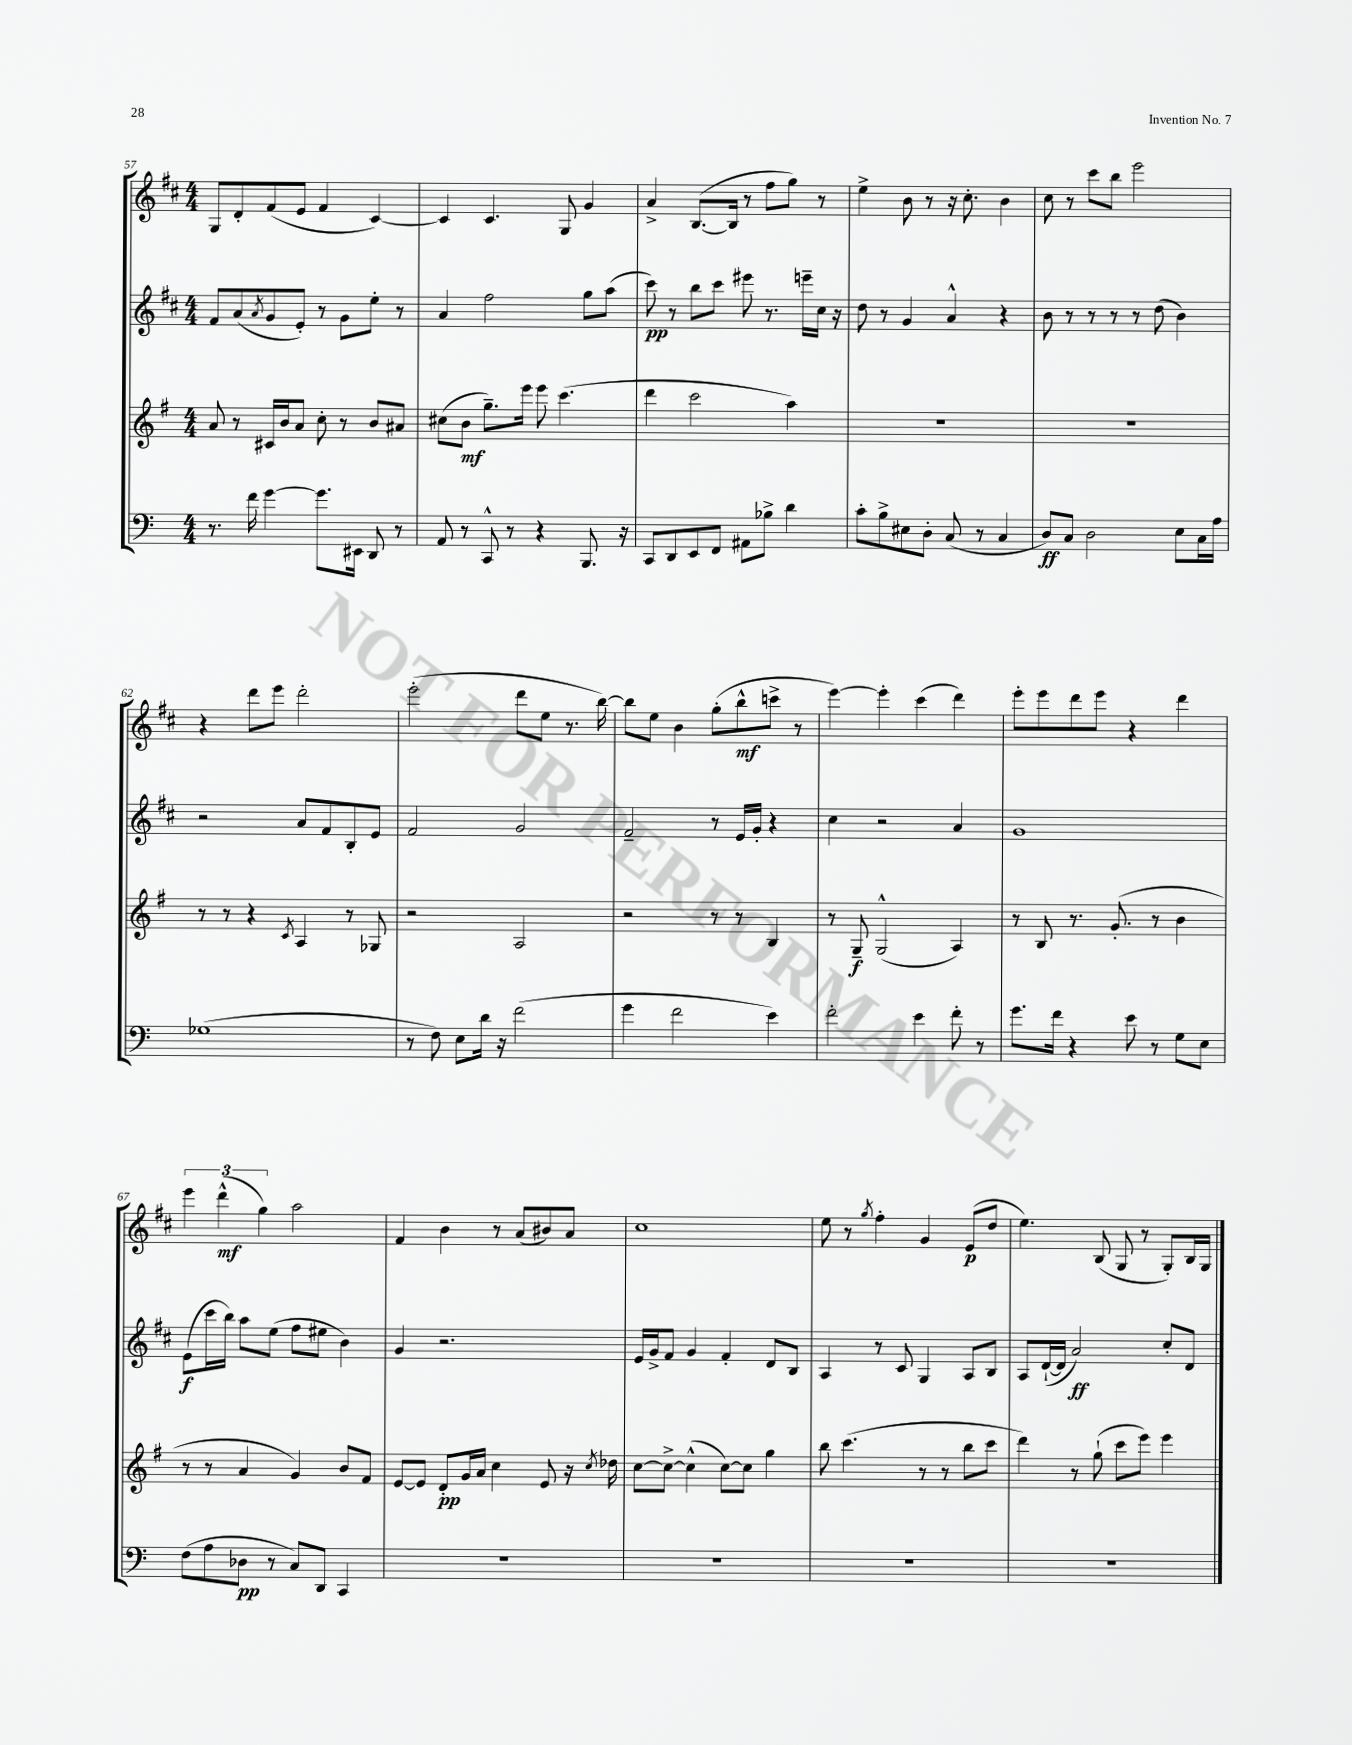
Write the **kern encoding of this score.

**kern	**kern	**kern	**kern
*staff4	*staff3	*staff2	*staff1
*clefF4	*clefG2	*clefG2	*clefG2
*k[]	*k[f#]	*k[f#c#]	*k[f#c#]
*M4/4	*M4/4	*M4/4	*M4/4
8.r	8a/	8f#/L	8G/L
.	8r	(8a/	8d'/
16f\	.	.	.
.	.	8qa/	.
[4g\	16c#/LL	8g/	(8f#/
.	16b/J	.	.
.	8a/J	8e'/J)	8e/J
8.g\]L	8cc'\	8r	4f#/
.	8r	8g\L	.
16EE#\Jk	.	.	.
8DD/	8b/L	8ee'\J	[4c#/)
8r	8a#/J	8r	.
=	=	=	=
8AA/	(8cc#\L	4a/	4c#/]
8r	8b\J	.	.
8CC^^/	8.gg~\L)	2ff#\	4.c#/
8r	.	.	.
.	16eee\Jk	.	.
4r	8eee\	.	.
.	(4.ccc\	.	8G/
8.BBB/	.	8gg\L	4g/
.	.	(8aa\J	.
16r	.	.	.
=	=	=	=
8CC/L	4ddd\	8ccc#\)	4a^/
8DD/	.	8r	.
8EE/	2ccc\	8bb\L	([8.B/L
8FF/J	.	8ccc#\J	.
.	.	.	16B/]Jk
8AA#\L	.	8eee#\	8r
8B-^\J	.	8.r	8ff#\L
4d\	4aa\)	.	8gg\J)
.	.	16eee~\LL	.
.	.	16cc#\JJ	8r
.	.	16r	.
=	=	=	=
8c'\L	1r	8dd\	4ee^\
8B^\	.	8r	.
8E#\	.	4g/	8b\
8D'\J	.	.	8r
(8C/	.	4a^^/	16r
.	.	.	8.cc#'\
8r	.	.	.
4C/	.	4r	4b\
=	=	=	=
8D/L)	1r	8b\	8cc#\
8C/J	.	8r	8r
2D\	.	8r	8ccc#\L
.	.	8r	8bb\J
.	.	8r	2eee\
.	.	(8dd\	.
8E\L	.	4b\)	.
16C\L	.	.	.
16A\JJ	.	.	.
=	=	=	=
(1G-	8r	2r	4r
.	8r	.	.
.	4r	.	8ddd\L
.	.	.	8eee\J
.	8qc/	.	.
.	4A/	8a/L	2ddd'\
.	.	8f#/	.
.	8r	8B'/	.
.	8G-/	8e/J	.
=	=	=	=
8r	2r	2f#/	(2eee'\
8F\)	.	.	.
8E\L	.	.	.
16d\Jk	.	.	.
16r	.	.	.
(2f\	2A/	2g/	8ddd\L
.	.	.	8ee\J
.	.	.	8.r
.	.	.	[16bb\)
=	=	=	=
4g\	2r	2f#~/	8bb\]L
.	.	.	8ee\J
2f\	.	.	4b\
.	8r	8r	(8gg'\L
.	8r	16e/LL	8bb^^\
.	.	16g'/JJ	.
4e\)	4B/	4r	8ccc^\J
.	.	.	8r
=	=	=	=
2f'\	8r	4cc#\	[4eee\)
.	8G~/	.	.
.	(2G^^/	2r	4eee'\]
4e\	.	.	(4ccc#\
8f'\	4A/)	4a/	4ddd\)
8r	.	.	.
=	=	=	=
8.g\L	8r	1g	8eee'\L
.	8B/	.	8eee\
16f\Jk	.	.	.
4r	8.r	.	8ddd\
.	.	.	8eee\J
.	(8.g'/	.	.
8e\	.	.	4r
8r	8r	.	.
8G\L	4b\	.	4ddd\
8E\J	.	.	.
=	=	=	=
(8F\L	8r	(8e\L	6eee\
8A\	8r	16ccc#\L	.
.	.	.	(6ddd^^\
.	.	16bb\JJ)	.
8D-\J	4a/	8aa\L	.
.	.	.	6gg\)
8r	.	(8ee\J	.
8C/L)	4g/)	8ff#\L	2aa\
8DD/J	.	8ee#\J	.
4CC/	8b/L	4b\)	.
.	8f#/J	.	.
=	=	=	=
1r	[8e/L	4g/	4f#/
.	8e/]J	.	.
.	8d'/L	2.r	4b\
.	16g/L	.	.
.	16a/JJ	.	.
.	4cc\	.	8r
.	.	.	(8a/L
.	8e/	.	8b#/)
.	16r	.	8a/J
.	8qcc/	.	.
.	16dd-\	.	.
=	=	=	=
1r	[8cc\L	16e/LL	1cc#
.	.	16g^/J	.
.	8cc^\_J	8f#/J	.
.	(4cc^^\]	4g/	.
.	[8cc\L)	4f#'/	.
.	8cc\]J	.	.
.	4gg\	8d/L	.
.	.	8B/J	.
=	=	=	=
1r	8bb\	4A/	8ee\
.	(4.ccc\	.	8r
.	.	.	8qgg/
.	.	8r	4ff#'\
.	.	8c#/	.
.	8r	4G/	4g/
.	8r	.	.
.	8bb\L	8A/L	(8e/L
.	8ccc\J	8B/J	8dd/J
=	=	=	=
1r	4ddd\)	8A/L	4.ee\)
.	.	([16d`/L	.
.	.	16d/]JJ	.
.	8r	2a/)	.
.	(8gg`\	.	(8B/
.	8ccc\L	.	8G/
.	8eee\J)	.	8r
.	4eee\	8cc#'/L	8G'/L)
.	.	8d/J	16B/L
.	.	.	16G/JJ
==	==	==	==
*-	*-	*-	*-
